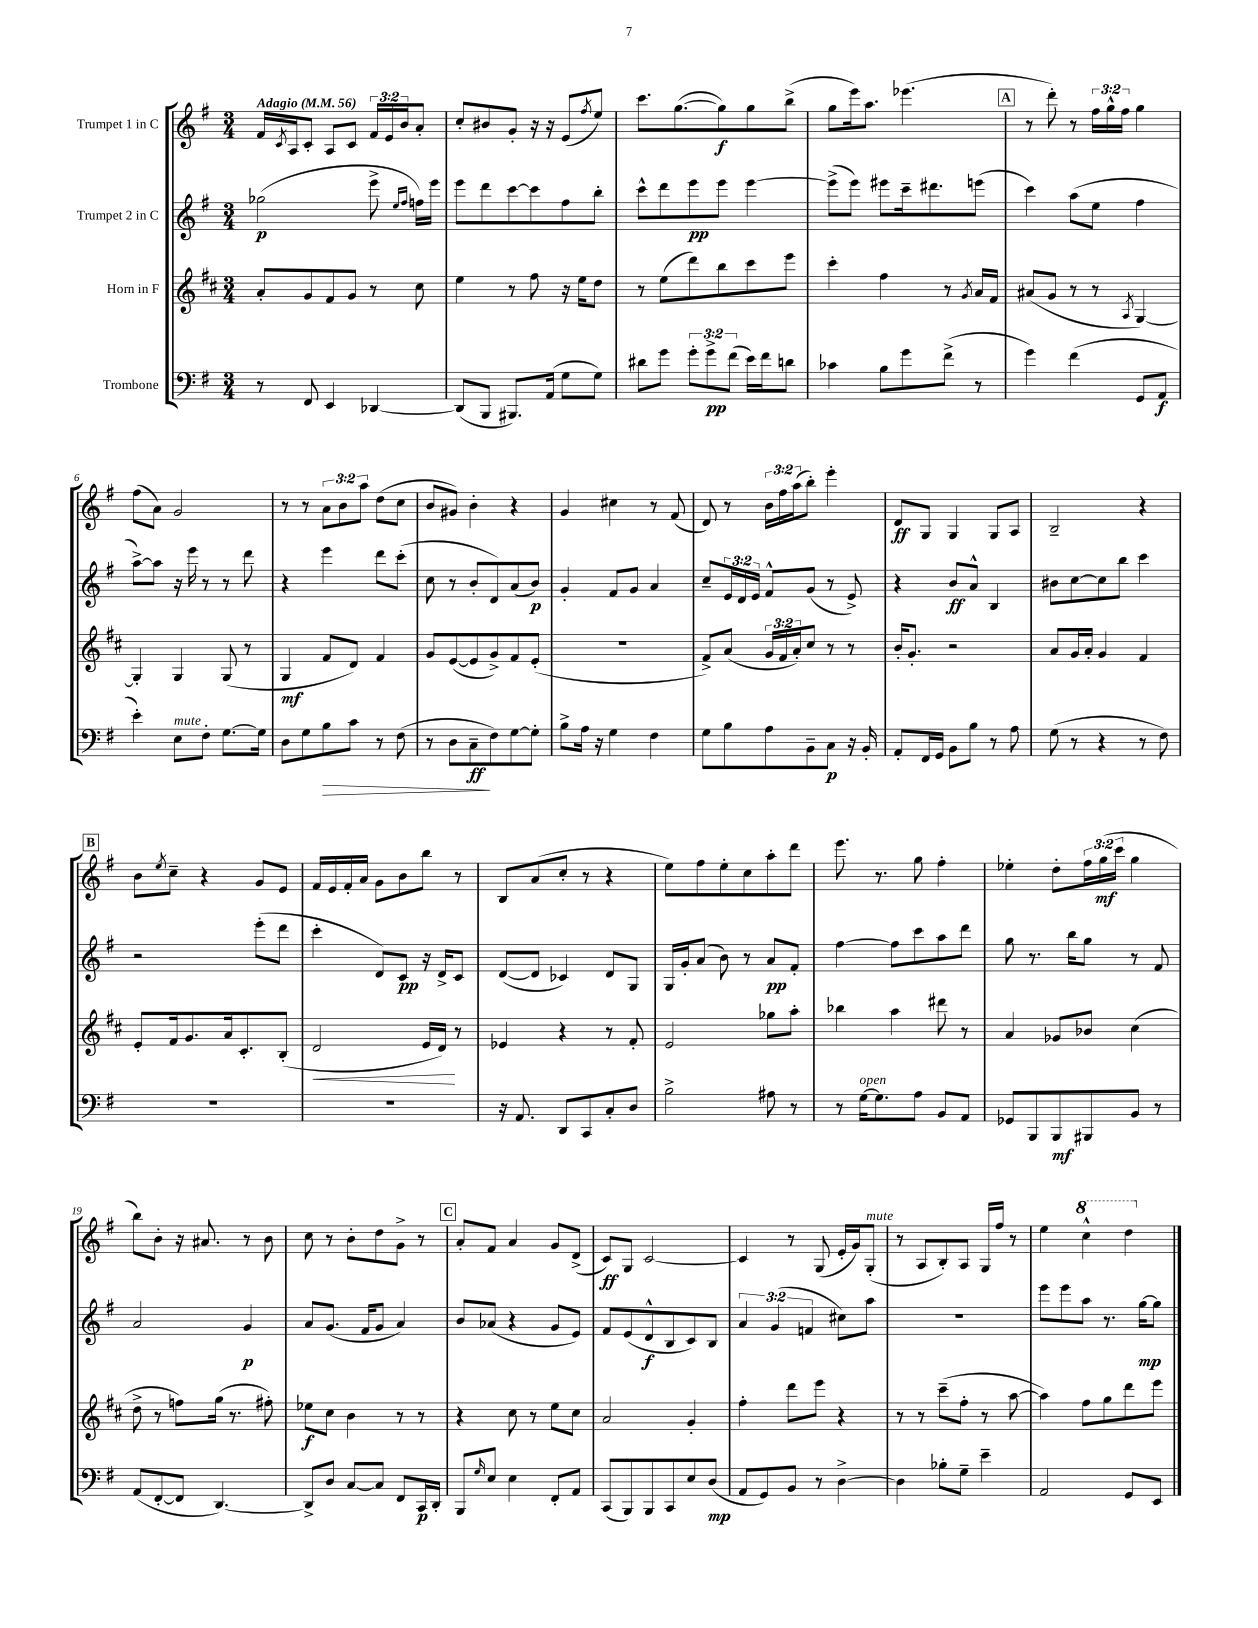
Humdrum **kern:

**kern	**dynam	**kern	**dynam	**kern	**dynam	**kern	**dynam
*part4	*part4	*part3	*part3	*part2	*part2	*part1	*part1
*staff4	*staff4	*staff3	*staff3	*staff2	*staff2	*staff1	*staff1
*I"Trombone	*	*I"Horn in F	*	*I"Trumpet 2 in C	*	*I"Trumpet 1 in C	*
*clefF4	*	*clefG2	*	*clefG2	*	*clefG2	*
*k[f#]	*	*k[f#c#]	*	*k[f#]	*	*k[f#]	*
*M3/4	*	*M3/4	*	*M3/4	*	*M3/4	*
*MM56	*	*MM56	*	*MM56	*	*MM56	*
=1	=1	=1	=1	=1	=1	=1	=1
!	!	!	!	!	!	!LO:TX:a:B:t=Adagio	!
8r	.	8a'/L	.	(2gg-X\	p	16f#/LL	.
.	.	.	.	.	.	8qc/	.
.	.	.	.	.	.	16A/J	.
8FF#/	.	8g/	.	.	.	8c'/J	.
4EE/	.	8f#/	.	.	.	8A/L	.
.	.	8g/J	.	.	.	8c/J	.
[4DD-X/	.	8r	.	8eee^\	.	24f#/LL	.
.	.	.	.	.	.	24e/	.
.	.	.	.	.	.	24b/J	.
.	.	.	.	16qqee/LL	.	.	.
.	.	.	.	16qqff#/JJ	.	.	.
.	.	8cc#\	.	16ffn\LL)	.	8a'/J	.
.	.	.	.	16eee\JJ	.	.	.
=2	=2	=2	=2	=2	=2	=2	=2
(8DD-/L]	.	4ee\	.	8eee\L	.	8cc'/L	.
8BBB/J	.	.	.	8ddd\	.	8b#X/	.
8.BBB#X/L)	.	8r	.	[8ccc\	.	8g'/J	.
.	.	8ff#\	.	8ccc\]	.	16r	.
(16AA/Jk	.	.	.	.	.	16r	.
8G\L	.	16r	.	8ff#\	.	(8e/L	.
.	.	16ee\KL	.	.	.	.	.
.	.	.	.	.	.	8qff#/	.
8G\J)	.	8dd\J	.	8bb'\J	.	8ee/J)	.
=3	=3	=3	=3	=3	=3	=3	=3
8d#X\L	.	8r	.	8ccc^^\L	.	8.ccc\L	.
8g\J	.	(8ee\L	.	8ddd\	.	.	.
.	.	.	.	.	.	([8.gg\	.
12g'\L	.	8ddd\)	.	8eee\	pp	.	.
12g^\	pp	.	.	.	.	.	.
.	.	8bb\	.	8eee\J	.	8gg\])	f
(12f#\J	.	.	.	.	.	.	.
16e\LL)	.	8ccc#\	.	[4eee\	.	8gg\	.
16f#\J	.	.	.	.	.	.	.
8dn\J	.	8eee\J	.	.	.	(8bb^\J	.
=4	=4	=4	=4	=4	=4	=4	=4
4c-X\	.	4ccc#'\	.	(8eee^\L]	.	8gg\L	.
.	.	.	.	8eee\J)	.	16eee\k)	.
.	.	.	.	.	.	8.aa\J	.
8B\L	.	4ff#\	.	8eee#X\L	.	.	.
8g\	.	.	.	16ccc~\k	.	(4.eee-X\	.
.	.	.	.	8.ddd#X\	.	.	.
(8f#^\J	.	8r	.	.	.	.	.
.	.	8qg/	.	.	.	.	.
8r	.	16a/LL	.	(8eeen\J	.	.	.
.	.	16f#/JJ	.	.	.	.	.
!!LO:REH:place=s1:t=A
=5	=5	=5	=5	=5	=5	=5	=5
4g\)	.	(8a#X/L	.	4ccc\)	.	8r	.
.	.	8g/J	.	.	.	8ddd'\)	.
(4f#\	.	8r	.	(8aa\L	.	8r	.
.	.	8r	.	8ee\J	.	24ff#\LL	.
.	.	.	.	.	.	24gg^^\	.
.	.	.	.	.	.	24ff#\JJ	.
.	.	8qA/	.	.	.	.	.
8GG/L	.	[4G/)	.	4ff#\	.	4gg\	.
8AA/J	f	.	.	.	.	.	.
!!LO:LB:g=z
=6	=6	=6	=6	=6	=6	=6	=6
4e'\)	.	4G'/]	.	[8aa^\L)	.	(8ff#\L	.
.	.	.	.	8aa\J]	.	8a\J)	.
!LO:TX:a:i:t=mute	!	!	!	!	!	!	!
8E\L	.	4G/	.	16r	.	2g/	.
.	.	.	.	16eee\	.	.	.
8F#'\J	.	.	.	8r	.	.	.
[8.G\L	.	(8G/	.	8r	.	.	.
.	.	8r	.	8ddd\	.	.	.
16G\Jk]	.	.	.	.	.	.	.
=7	=7	=7	=7	=7	=7	=7	=7
8D\L	.	4G/	mf	4r	.	8r	.
8G\	.	.	.	.	.	8r	.
!	!LO:HP:b	!	!	!	!	!	!
8B\	>	8f#/L	.	4eee\	.	12a\L	.
.	.	.	.	.	.	12b\	.
8c\J	.	8d/J)	.	.	.	.	.
.	.	.	.	.	.	12aa\J	.
8r	.	4f#/	.	8ddd\L	.	(8dd\L	.
(8F#\	.	.	.	(8ccc'\J	.	8cc\J	.
=8	=8	=8	=8	=8	=8	=8	=8
8r	.	8g/L	.	8cc\	.	8b/L	.
8D\L	.	([8e/	.	8r	.	8g#X/J)	.
8C~\	ff	8e/]	.	8b'/L	.	4b'\	.
8F#\)	]	8g^/)	.	8d/)	.	.	.
[8G\	.	8f#/	.	(8a/	.	4r	.
8G'\J]	.	(8e'/J	.	8b/J)	p	.	.
=9	=9	=9	=9	=9	=9	=9	=9
8B^\L	.	2.r	.	4g'/	.	4g/	.
16A\Jk	.	.	.	.	.	.	.
16r	.	.	.	.	.	.	.
4G\	.	.	.	8f#/L	.	4cc#X\	.
.	.	.	.	8g/J	.	.	.
4F#\	.	.	.	4a/	.	8r	.
.	.	.	.	.	.	(8f#/	.
=10	=10	=10	=10	=10	=10	=10	=10
8G\L	.	8f#^/L)	.	8cc~/L	.	8d/)	.
8B\	.	(8a/J	.	24e/L	.	8r	.
.	.	.	.	24d/	.	.	.
.	.	.	.	24e/JJ	.	.	.
8A\	.	24g/LL	.	8f#^^/L	.	24b\LL	.
.	.	24f#/	.	.	.	24ff#\	.
.	.	24a'/J)	.	.	.	(24aa\J	.
8BB~\	.	8cc#/J	.	(8g/J	.	8bb'\J)	.
8C\J	p	8r	.	8r	.	4eee'\	.
16r	.	8r	.	8e^/)	.	.	.
16BB'/	.	.	.	.	.	.	.
=11	=11	=11	=11	=11	=11	=11	=11
8AA'/L	.	16b'/KL	.	4r	.	8d/L	ff
.	.	8.g'/J	.	.	.	.	.
16FF#/L	.	.	.	.	.	8G/J	.
16GG/JJ	.	.	.	.	.	.	.
8BB\L	.	2r	.	8b/L	ff	4G/	.
8B\J	.	.	.	8a^^/J	.	.	.
8r	.	.	.	4B/	.	8G/L	.
8A\	.	.	.	.	.	8A/J	.
=12	=12	=12	=12	=12	=12	=12	=12
(8G\	.	8a/L	.	8b#X\L	.	2B~/	.
8r	.	16g/L	.	[8cc\	.	.	.
.	.	16a'/JJ	.	.	.	.	.
4r	.	4g/	.	8cc\]	.	.	.
.	.	.	.	8bb\J	.	.	.
8r	.	4f#/	.	4ccc\	.	4r	.
8F#\)	.	.	.	.	.	.	.
!!LO:LB:g=z
!!LO:REH:place=s1:t=B
=13	=13	=13	=13	=13	=13	=13	=13
2.r	.	8e'/L	.	2r	.	8b\L	.
.	.	.	.	.	.	8qee/	.
.	.	16f#/k	.	.	.	8cc~\J	.
.	.	8.g/	.	.	.	.	.
.	.	.	.	.	.	4r	.
.	.	16a/k	.	.	.	.	.
.	.	8.c#'/	.	.	.	.	.
.	.	.	.	(8eee'\L	.	8g/L	.
.	.	(8B'/J	.	8ddd\J	.	8e/J	.
=14	=14	=14	=14	=14	=14	=14	=14
!	!	!	!LO:HP:b	!	!	!	!
2.r	.	2d/	<	4ccc'\	.	16f#/LL	.
.	.	.	.	.	.	16e/	.
.	.	.	.	.	.	16f#'/	.
.	.	.	.	.	.	16a/JJ	.
.	.	.	.	8d/L)	.	8g\L	.
.	.	.	.	8c/J	pp	8b\	.
.	.	16e/LL	.	16r	.	8bb\J	.
.	.	16d/JJ)	.	16d^/KL	.	.	.
.	.	8r	[	8c/J	.	8r	.
=15	=15	=15	=15	=15	=15	=15	=15
16r	.	4e-X/	.	([8d/L	.	8B/L	.
8.AA/	.	.	.	.	.	.	.
.	.	.	.	8d/J]	.	(8a/	.
8DD/L	.	4r	.	4c-X/)	.	8cc'/J	.
8CC/	.	.	.	.	.	8r	.
8C'/	.	8r	.	8d/L	.	4r	.
8D/J	.	8f#'/	.	8G/J	.	.	.
=16	=16	=16	=16	=16	=16	=16	=16
2B^\	.	2e/	.	16G/LL	.	8ee\L)	.
.	.	.	.	16g'/J	.	.	.
.	.	.	.	(8a/J	.	8ff#\	.
.	.	.	.	8b\)	.	8ee'\	.
.	.	.	.	8r	.	8cc\	.
8A#X\	.	8gg-X\L	.	8a/L	pp	8aa'\	.
8r	.	8aa'\J	.	8f#'/J	.	8ddd\J	.
=17	=17	=17	=17	=17	=17	=17	=17
8r	.	4bb-X\	.	[4ff#\	.	8.eee\	.
!LO:TX:a:i:t=open	!	!	!	!	!	!	!
[16G\KL	.	.	.	.	.	.	.
8.G\]	.	.	.	.	.	8.r	.
.	.	4aa\	.	8ff#\L]	.	.	.
8A\J	.	.	.	8ccc\	.	8gg\	.
8BB/L	.	8ddd#X\	.	8aa\	.	4ff#'\	.
8AA/J	.	8r	.	8ddd\J	.	.	.
=18	=18	=18	=18	=18	=18	=18	=18
8GG-X/L	.	4a/	.	8gg\	.	4ee-X'\	.
8BBB/	.	.	.	8.r	.	.	.
8BBB/	mf	8g-X/L	.	.	.	8dd'\L	.
.	.	.	.	16bb\KL	.	.	.
8BBB#X/	.	8b-X/J	.	8gg\J	.	24ff#\L	.
.	.	.	.	.	.	(24gg\	mf
.	.	.	.	.	.	24ccc\JJ	.
8BB/J	.	(4cc#\	.	8r	.	4gg\	.
8r	.	.	.	8f#/	.	.	.
!!LO:LB:g=z
=19	=19	=19	=19	=19	=19	=19	=19
(8AA/L	.	8dd^\	.	2a/	.	8bb\L)	.
[8FF#'/	.	8r	.	.	.	8b'\J	.
8FF#/J]	.	8ffn\L)	.	.	.	16r	.
.	.	.	.	.	.	8.a#X/	.
[4.DD/)	.	(16gg\Jk	.	.	.	.	.
.	.	8.r	.	.	.	.	.
.	.	.	.	4g/	p	8r	.
.	.	8ff#X'\)	.	.	.	8b\	.
=20	=20	=20	=20	=20	=20	=20	=20
8DD^/L]	.	8ee-X\L	f	8a/L	.	8cc\	.
8D/J	.	8cc#\J	.	(8.g/J	.	8r	.
[8C/L	.	4b\	.	.	.	8b'\L	.
.	.	.	.	16f#/KL	.	.	.
8C/J]	.	.	.	8g/J	.	8dd\	.
8FF#/L	.	8r	.	4a/)	.	8g^\J	.
16CC/L	p	8r	.	.	.	8r	.
16DD'/JJ	.	.	.	.	.	.	.
!!LO:REH:place=s1:t=C
=21	=21	=21	=21	=21	=21	=21	=21
8BBB/L	.	4r	.	8b/L	.	8a'/L	.
16qqG/	.	.	.	.	.	.	.
8E/J	.	.	.	(8a-X/J	.	8f#/J	.
4E\	.	8cc#\	.	4r	.	4a/	.
.	.	8r	.	.	.	.	.
8FF#'/L	.	8ee\L	.	8g/L	.	8g/L	.
8AA/J	.	8cc#\J	.	8e/J)	.	(8d^/J	.
=22	=22	=22	=22	=22	=22	=22	=22
(8CC/L	.	2a/	.	8f#/L	.	8c/L)	ff
8BBB/)	.	.	.	(8e/	.	8G/J	.
8BBB/	.	.	.	8d^^/	f	[2c/	.
8CC/	.	.	.	8B/	.	.	.
8E/	.	4g'/	.	8c/)	.	.	.
(8D/J	mp	.	.	8B/J	.	.	.
=23	=23	=23	=23	=23	=23	=23	=23
8AA/L	.	4ff#'\	.	6a/	.	4c/]	.
8GG/)	.	.	.	.	.	.	.
.	.	.	.	(6g/	.	.	.
8BB/J	.	8ddd\L	.	.	.	8r	.
.	.	.	.	6fn/	.	.	.
8r	.	8eee\J	.	.	.	(8G/	.
[4D^\	.	4r	.	8cc#X\L)	.	16e'/LL	.
.	.	.	.	.	.	16g/J)	.
!	!	!	!	!	!	!LO:TX:a:i:t=mute	!
.	.	.	.	8aa\J	.	(8G'/J	.
=24	=24	=24	=24	=24	=24	=24	=24
4D\]	.	8r	.	2.r	.	8r	.
.	.	8r	.	.	.	8A/L	.
8B-X'\L	.	(8ccc#~\L	.	.	.	8B'/)	.
8G~\J	.	8ff#'\J	.	.	.	8A/J	.
4e~\	.	8r	.	.	.	16G/LL	.
.	.	.	.	.	.	16ff#/JJ	.
.	.	[8aa\	.	.	.	8r	.
=25	=25	=25	=25	=25	=25	=25	=25
2AA/	.	4aa\])	.	8eee\L	.	4ee\	.
.	.	.	.	8eee\	.	.	.
*	*	*	*	*	*	*8va	*
.	.	8ff#\L	.	8aa\J	.	4ccc^^\	.
.	.	8gg\	.	8.r	.	.	.
8GG/L	.	8ddd\	.	.	.	4ddd\	.
.	.	.	.	[16gg\KL	mp	.	.
8EE/J	.	8eee\J	.	8gg\J]	.	.	.
*	*	*	*	*	*	*X8va	*
==	==	==	==	==	==	==	==
*-	*-	*-	*-	*-	*-	*-	*-
